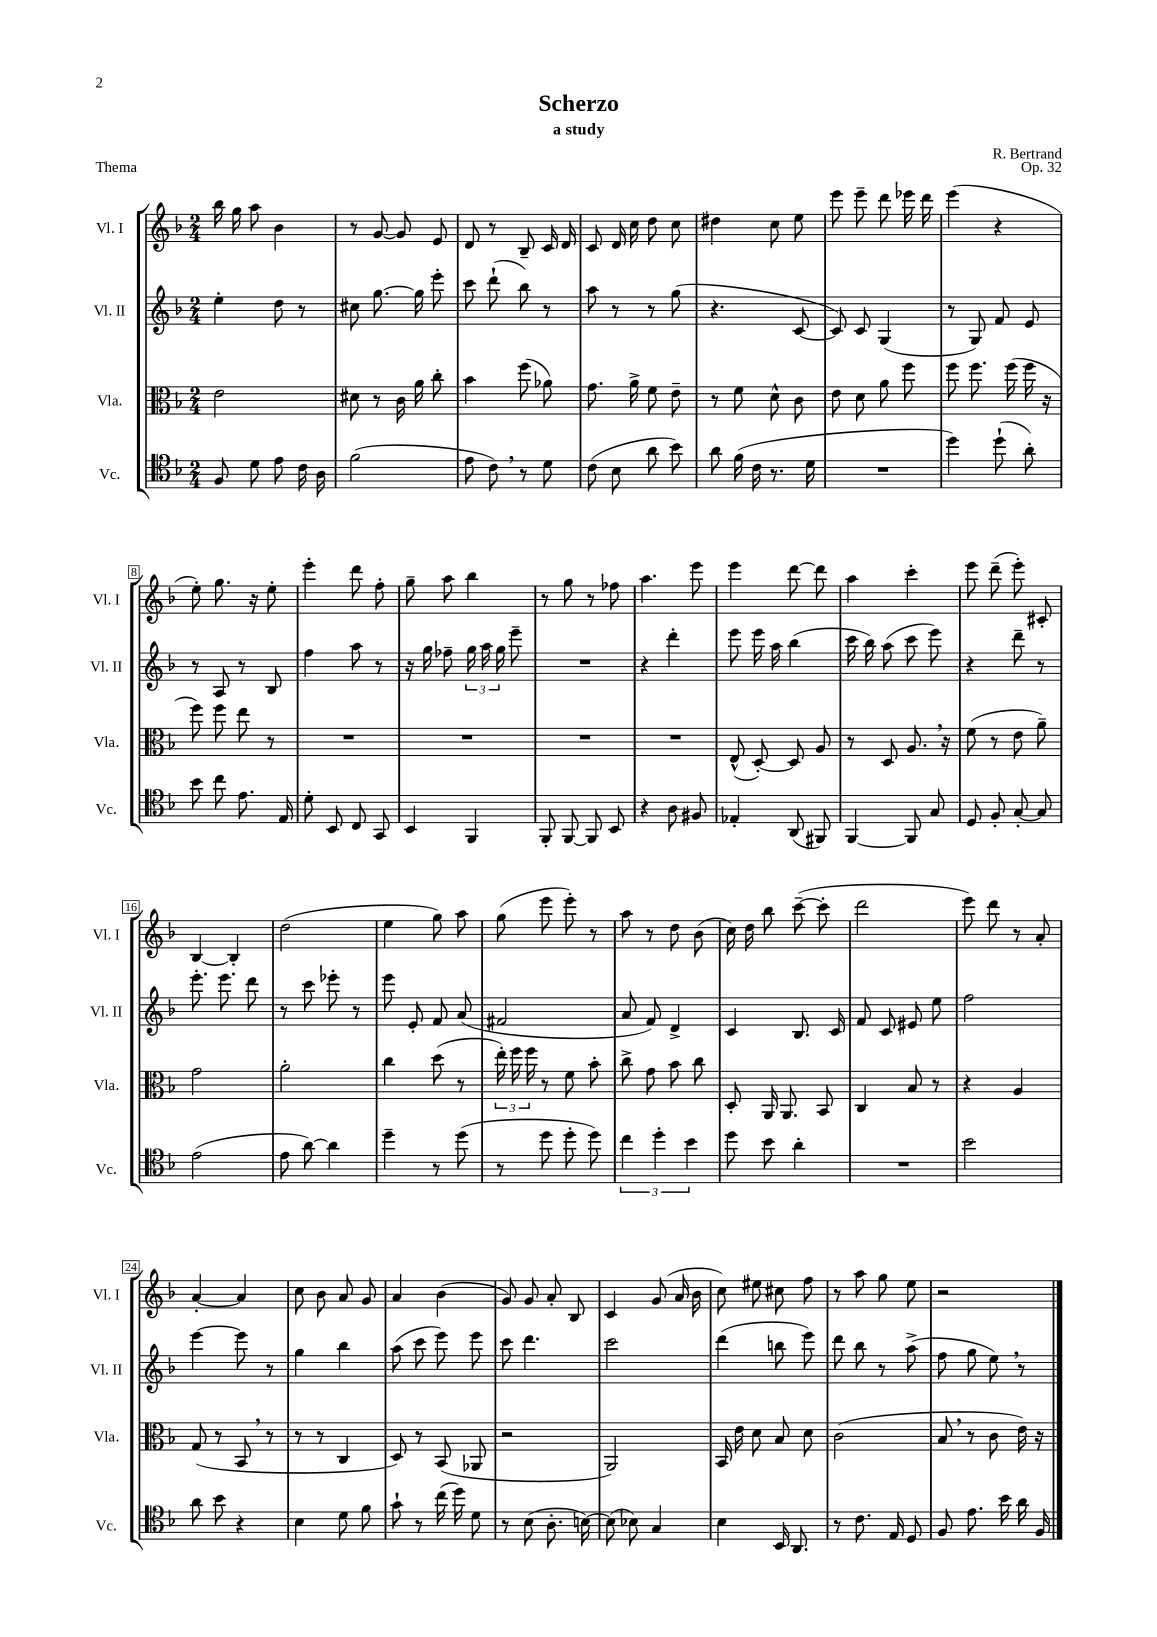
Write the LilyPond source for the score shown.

\header { title = "Scherzo" composer = "R. Bertrand" subtitle = "a study" opus = "Op. 32" piece = "Thema" }
<<
\new StaffGroup <<
\new Staff = "s0" \with { instrumentName = "Vl. I" shortInstrumentName = "Vl. I" } {
    \clef treble \key f \major \numericTimeSignature \time 2/4
    \autoBeamOff bes''16 g''16 a''8 bes'4 |
    r8 g'8~ g'8 e'8 |
    d'8 r8 bes8-- c'16 d'16 |
    c'8 d'16 c''16 d''8 c''8 |
    dis''4 c''8 e''8 |
    e'''8 e'''8-- d'''8 ees'''16 d'''16 |
    e'''4( r4 |
    e''8-.) g''8. r16 e''8-. |
    e'''4-. d'''8 f''8-. |
    g''8-- a''8 bes''4 |
    r8 g''8 r8 fes''8 |
    a''4. e'''8 |
    e'''4 d'''8~ d'''8 |
    a''4 c'''4-. |
    e'''8 d'''8--( e'''8-.) cis'8-. |
    bes4~ bes4-. |
    d''2( |
    e''4 g''8) a''8 |
    g''8( e'''8 e'''8-.) r8 |
    a''8 r8 d''8 bes'8( |
    c''16) d''16 bes''8 c'''8~--( c'''8-. |
    d'''2 |
    e'''8) d'''8 r8 a'8-. |
    a'4~-. a'4 |
    c''8 bes'8 a'8 g'8 |
    a'4 bes'4( |
    g'8) g'8 a'8-. bes8 |
    c'4 g'8( a'16 bes'16 |
    c''8) eis''8 cis''8 f''8 |
    r8 a''8 g''8 e''8 |
    r2 \bar "|." |
}
\new Staff = "s1" \with { instrumentName = "Vl. II" shortInstrumentName = "Vl. II" } {
    \clef treble \key f \major \numericTimeSignature \time 2/4
    \autoBeamOff e''4-. d''8 r8 |
    cis''8 g''8.~ g''16 e'''8-. |
    c'''8 d'''8-!( bes''8) r8 |
    a''8 r8 r8 g''8( |
    r4. c'8~ |
    c'8) c'8 g4( |
    r8 g8) f'8 e'8 |
    r8 a8 r8 bes8 |
    f''4 a''8 r8 |
    r16 g''16 fes''8-- \tuplet 3/2 { g''16 a''16 g''16 } e'''8-- |
    R2 |
    r4 d'''4-. |
    e'''8 e'''16 a''16 bes''4( |
    c'''16 bes''16) a''8( c'''8 e'''8) |
    r4 d'''8-- r8 |
    e'''8.-. e'''8. d'''8 |
    r8 c'''8 ees'''8-. r8 |
    e'''8 e'8-. f'8 a'8( |
    fis'2 |
    a'8 f'8) d'4-> |
    c'4 bes8. c'16 |
    f'8 c'8 eis'8 e''8 |
    f''2 |
    e'''4~ e'''8 r8 |
    g''4 bes''4 |
    a''8( c'''8 e'''8) e'''8 |
    c'''8 d'''4. |
    c'''2 |
    d'''4( b''8 e'''8) |
    d'''8 bes''8 r8 a''8->( |
    f''8 g''8 e''8) \breathe r8 \bar "|." |
}
\new Staff = "s2" \with { instrumentName = "Vla." shortInstrumentName = "Vla." } {
    \clef alto \key f \major \numericTimeSignature \time 2/4
    \autoBeamOff e'2 |
    dis'8 r8 c'16 a'16 c''8-. |
    bes'4 f''8( aes'8) |
    g'8. a'16-> f'8 e'8-- |
    r8 f'8 d'8-^ c'8 |
    e'8 d'8 a'8 f''8 |
    f''8 f''8. f''16( f''16 r16 |
    f''8) f''8 e''8 r8 |
    R2 |
    R2 |
    R2 |
    R2 |
    e8-^( d8~-.) d8 a8 |
    r8 d8 a8. \breathe r16 |
    f'8( r8 e'8 a'8--) |
    g'2 |
    a'2-. |
    c''4 d''8( r8 |
    \tuplet 3/2 { e''16-.) f''16 f''16 } r8 f'8 bes'8-. |
    c''8-> g'8 bes'8 c''8 |
    d8-. a,16 a,8. bes,8 |
    c4 bes8 r8 |
    r4 a4 |
    g8( r8 bes,8 \breathe r8 |
    r8 r8 c4 |
    d8) r8 bes,8( aes,8 |
    r2 |
    a,2) |
    bes,16 e'16 d'8 bes8 d'8 |
    c'2( |
    bes8 \breathe r8 c'8 e'16) r16 \bar "|." |
}
\new Staff = "s3" \with { instrumentName = "Vc." shortInstrumentName = "Vc." } {
    \clef tenor \key f \major \numericTimeSignature \time 2/4
    \autoBeamOff f8 d'8 e'8 c'16 a16 |
    f'2( |
    e'8 c'8) \breathe r8 d'8 |
    c'8( bes8 a'8 bes'8) |
    a'8 f'16( c'16 r8. d'16 |
    R2 |
    d''4) d''8-!( a'8-.) |
    bes'8 c''8 e'8. e16 |
    d'8-. bes,8 c8 g,8 |
    bes,4 f,4 |
    f,8-. f,8~ f,8 bes,8 |
    r4 a8 fis8 |
    ees4-. a,8( fis,8) |
    f,4~ f,8 g8 |
    d8 f8-. g8~-. g8 |
    e'2( |
    e'8 a'8~) a'4 |
    d''4-- r8 d''8( |
    r8 d''8 d''8-. d''8) |
    \tuplet 3/2 { c''4 d''4-. bes'4 } |
    d''8 bes'8 a'4-. |
    R2 |
    bes'2 |
    a'8 bes'8 r4 |
    bes4 d'8 f'8 |
    g'8-! r8 c''16( d''16) d'8 |
    r8 bes8( a8.-. b16~) |
    b8( bes8) g4 |
    bes4 bes,16 a,8. |
    r8 c'8. e16 d8 |
    f8 e'8. bes'16 a'16 f16 \bar "|." |
}
>>
>>
\layout { \context { \Score \override BarNumber.stencil = #(make-stencil-boxer 0.1 0.3 ly:text-interface::print) } }
